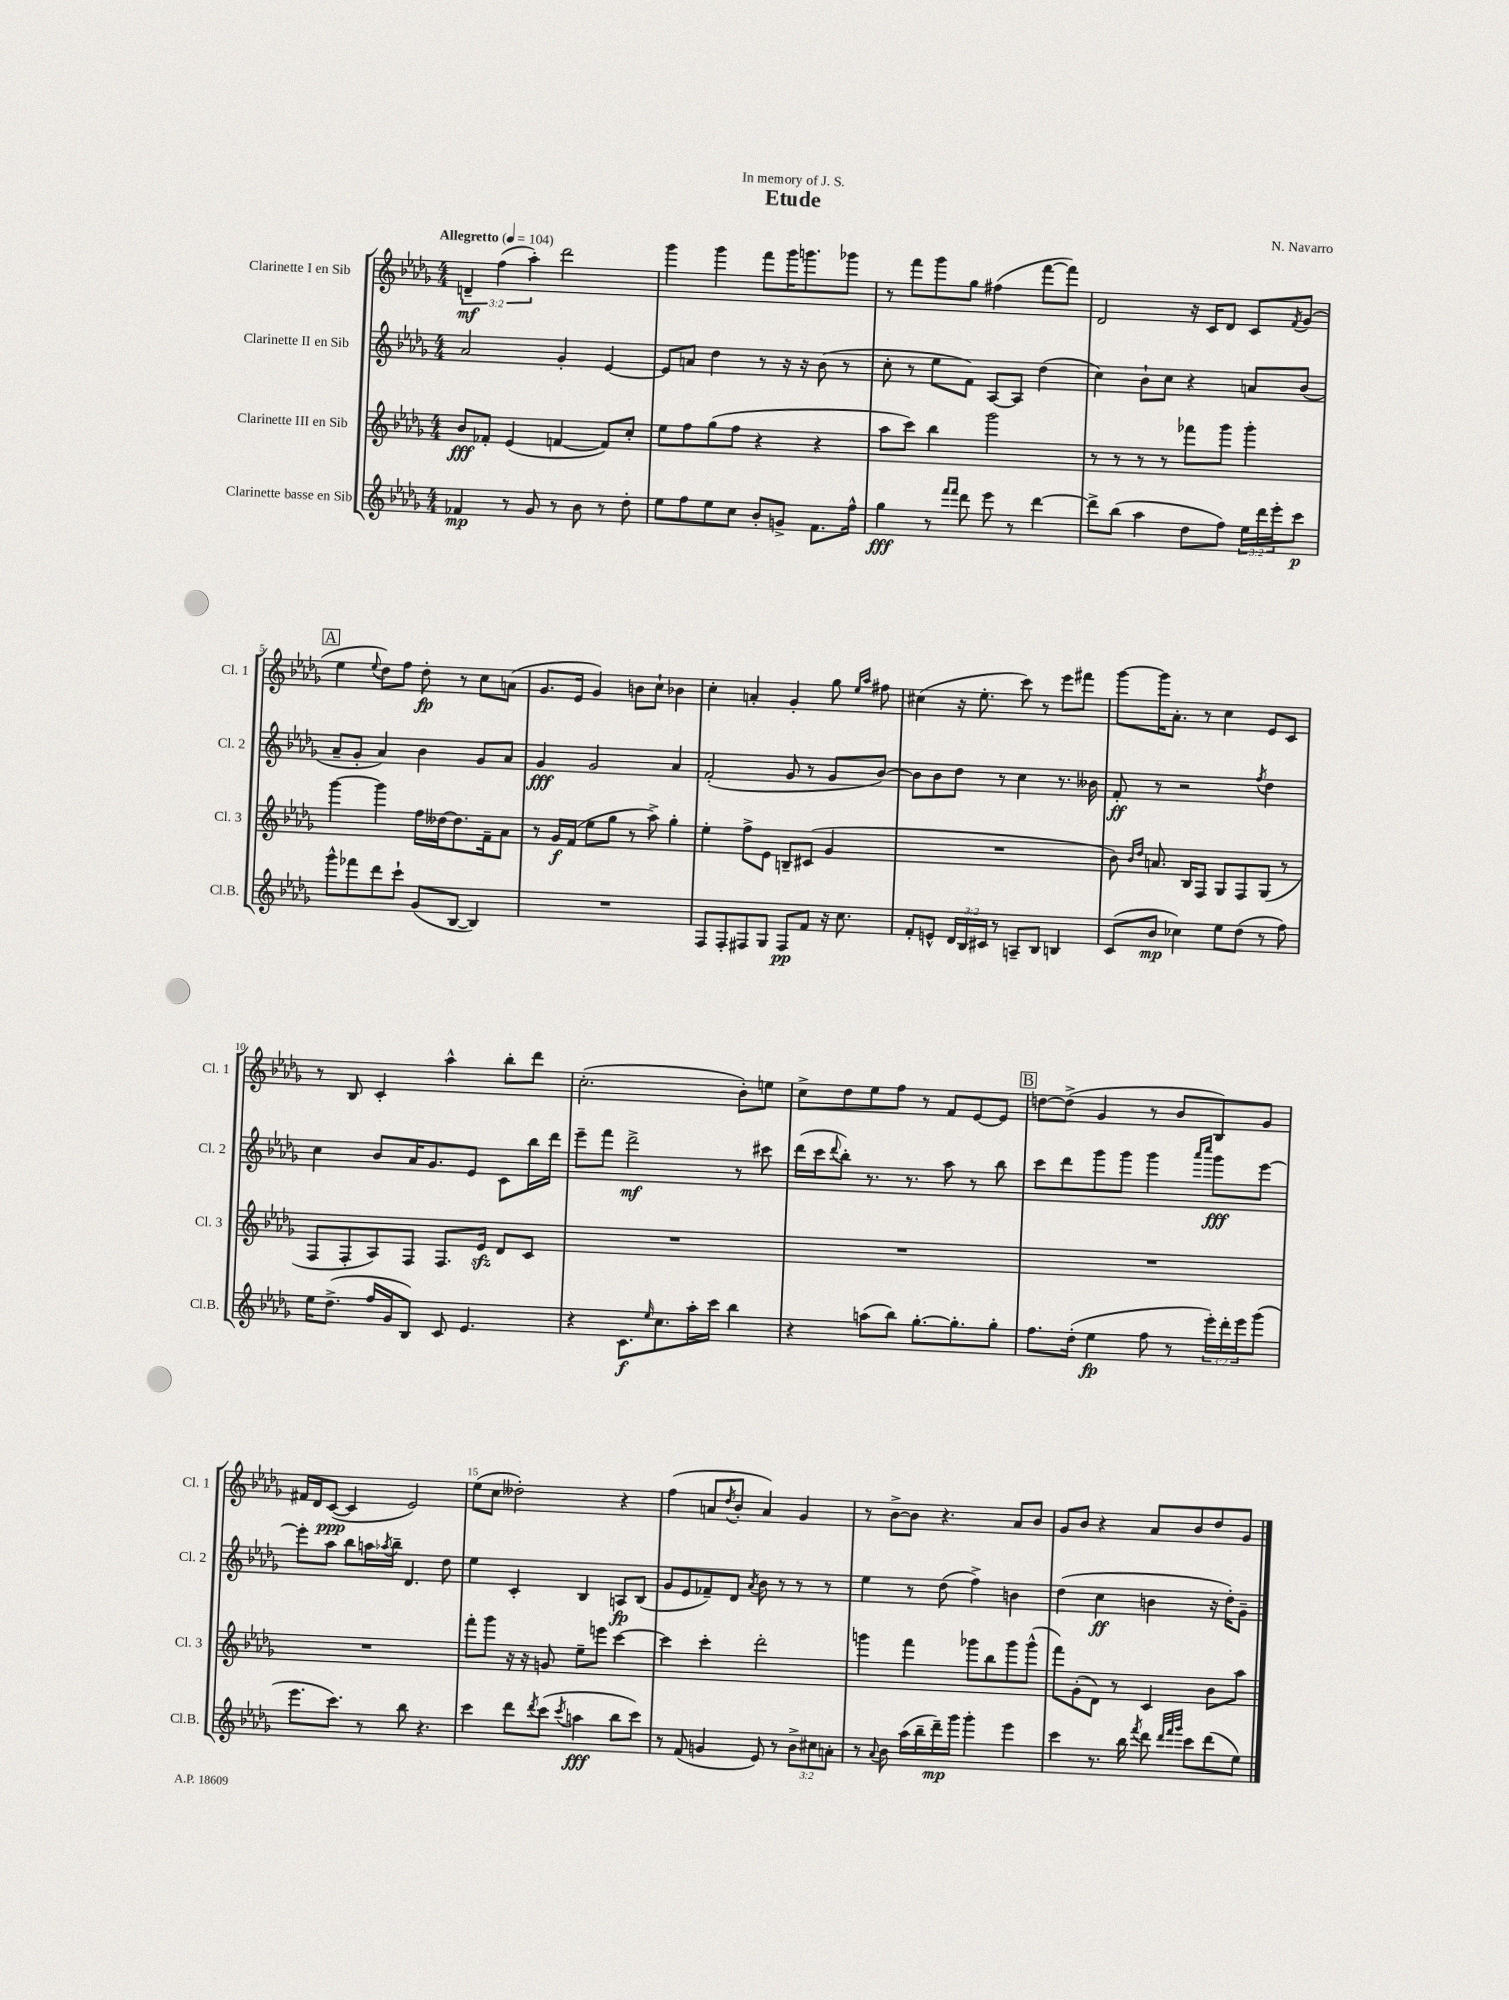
\header { title = "Etude" composer = "N. Navarro" dedication = "In memory of J. S." }
<<
\new StaffGroup <<
\new Staff = "s0" \with { instrumentName = "Clarinette I en Sib" shortInstrumentName = "Cl. 1" } {
    \clef treble \key des \major \numericTimeSignature \time 4/4 \override Staff.TupletNumber.text = #tuplet-number::calc-fraction-text \tempo "Allegretto" 4 = 104
    \tuplet 3/2 { d'4--\mf f''4( aes''4-.) } des'''2 |
    ges'''4 ges'''4 f'''8 ges'''16 g'''8. ges'''8 |
    r8 f'''8 ges'''8 ges''8 fis''4( f'''8~ f'''8) |
    des'2 r16 c'16 des'8 c'8 \acciaccatura { f'8 } ges'8( |
    \mark \markup { \box "A" } ees''4 \appoggiatura { ees''8 } des''8) f''8 des''8-.\fp r8 c''8 a'8( |
    ges'8. ees'16 ges'4) b'8 c''8-! bes'4 |
    c''4-. a'4-. ges'4-. ges''8 \grace { ees''16 aes''16 } fis''8 |
    cis''4( r16 ees''8.-. c'''8) r8 ees'''8 fis'''8 |
    ges'''8~ ges'''16 aes'8.-. r8 c''4 ees'8 c'8 |
    r8 bes8 c'4-. aes''4-^ bes''8-. des'''8 |
    c''2.-.( bes'8-.) e''8 |
    c''8-> des''8 ees''8 f''8 r8 f'8 ees'8~ ees'8 |
    \mark \markup { \box "B" } d''8~ d''8->( ges'4 r8 bes'8 bes8) ges'8 |
    fis'16 des'16 c'8~\ppp( c'4 ees'2) |
    ees''8( c''8 deses''2-.) r4 |
    f''4( a'8 \acciaccatura { des''8 } bes'8-. a'4) ges'4 |
    r8 bes'8~-> bes'8 r4. aes'8 bes'8 |
    ges'8 bes'8 r4 aes'8 bes'8 des''8 ges'8 \bar "|." |
}
\new Staff = "s1" \with { instrumentName = "Clarinette II en Sib" shortInstrumentName = "Cl. 2" } {
    \clef treble \key des \major \numericTimeSignature \time 4/4
    aes'2 ges'4-. ees'4~ |
    ees'8 a'8 des''4 r8 r16 r16 bes'8( r8 |
    c''8-. r8 ees''8 f'8) aes8~ aes8 des''4( |
    c''4) bes'8-! c''8 r4 a'8 bes'8( |
    \mark \markup { \box "A" } aes'8-- ges'8-. aes'4) bes'4 ges'8 aes'8 |
    ges'4\fff ges'2 aes'4 |
    f'2-.( ges'8 r8 ges'8 bes'8~) |
    bes'8 bes'8 des''8 r8 c''4 r8. beses'16 |
    f'8-.\ff r8 r2 \acciaccatura { f''8 } des''4 |
    c''4 bes'8 aes'16 ges'8. ees'8 c'8 bes''16 des'''16 |
    ees'''8-- f'''8 des'''2->\mf r8 cis'''8 |
    des'''16( c'''16 \appoggiatura { des'''8 } bes''8-.) r8. r8. aes''8 r8 bes''8 |
    \mark \markup { \box "B" } c'''8 des'''8 ges'''8 ges'''8 ges'''4 \grace { aes'''16 c''''16 } ges'''8\fff ees'''8~ |
    ees'''8-. aes''8 bes''8 a''16 \acciaccatura { aes''8 } bes''16-- des'4. des''8 |
    ees''4 c'4-. bes4 a8\fp bes8( |
    ges'8 ees'8 fes'8--) des'8 \acciaccatura { aes'8 } bes'8 r8 r8 r8 |
    ees''4 r8 des''8( f''4->) b'4 |
    des''4( c''4\ff b'4 r16 des''16-.) ges'8-- \bar "|." |
}
\new Staff = "s2" \with { instrumentName = "Clarinette III en Sib" shortInstrumentName = "Cl. 3" } {
    \clef treble \key des \major \numericTimeSignature \time 4/4
    bes'8\fff fes'8-. ees'4( f'4~ f'8) c''8-. |
    ees''8 f''8 ges''8( f''8 r4 r4 |
    aes''8 c'''8) bes''4 ges'''2 |
    r8 r8 r8 r8 fes'''8 ges'''8 ges'''4-. |
    \mark \markup { \box "A" } ges'''4~ ges'''4 f''16 deses''16~ deses''8. f'16-- aes'8 |
    r8 ges'16\f f'16( ees''8 ges''8 r8 aes''8->) ges''4-. |
    ees''4-. f''8-> ees'8 b8-- cis'8( ges'4 |
    R1 |
    bes'8) \grace { bes'16 des''16 } a'8. bes16 f8 ges8 f8 ges8( r8 |
    f8 f8-. aes8) f8 f8. ees'16\sfz des'8 c'8 |
    R1 |
    R1 |
    \mark \markup { \box "B" } R1 |
    R1 |
    f'''8-. ges'''8 r16 r16 g'8 ees''8-- e'''8 c'''4~ |
    c'''4 c'''4-. des'''2-. |
    g'''4 f'''4 ges'''8 bes''8 ges'''8 ges'''8-^( |
    f'''8) ges'8-.( des'8) r8 c'4 bes'8 aes''8 \bar "|." |
}
\new Staff = "s3" \with { instrumentName = "Clarinette basse en Sib" shortInstrumentName = "Cl.B." } {
    \clef treble \key des \major \numericTimeSignature \time 4/4 \override Staff.TupletNumber.text = #tuplet-number::calc-fraction-text
    fes'4\mp r8 ges'8 r8 bes'8 r8 des''8-. |
    ees''8 f''8 ees''8 c''8 bes'8-. g'8-> f'8. f''16-^ |
    ges''4\fff r8 \grace { f'''16 f'''16 } des'''8 ees'''8 r8 des'''4~ |
    des'''8-> bes''8( aes''4 des''8 f''8) \tuplet 3/2 { ees''16 des'''16 ees'''16-. } c'''8\p |
    \mark \markup { \box "A" } ges'''8-^ fes'''8 des'''8 c'''8-! ges'8( bes8~ bes4) |
    R1 |
    f8 f8-. fis8 ges8 fis8\pp f'8 r16 c''8. |
    f'8-. e'8-^ \tuplet 3/2 { des'16 bes16 cis'16 } r8 a8-- bes8 b4 |
    c'8( bes'8\mp ces''4) ees''8 des''8( r8 f''8) |
    ees''16 des''8.->( f''16 ges'16 bes8) c'8 ees'4. |
    r4 c'8.\f \grace { ees''16 } c''8. aes''16-. c'''16 bes''4 |
    r4 a''8( bes''8) ges''8.~-. ges''8.-. ges''8-. |
    \mark \markup { \box "B" } f''8. des''16-.( ees''4\fp f''8 r8 \tuplet 3/2 { ees'''16-.) des'''16-. ees'''16 } ges'''8( |
    ees'''8. c'''8.) r8 bes''8 r4. |
    c'''4 des'''8 \acciaccatura { des'''8 } c'''8( \acciaccatura { c'''8 } a''4\fff bes''8 c'''8) |
    r8 f'8( g'4 ees'8) r8 \tuplet 3/2 { bes'8-> cis''8 a'8-. } |
    r8 \appoggiatura { aes'8 } bes'8 aes''16( bes''16-- des'''16--\mp) ges'''16 ges'''4-. ees'''4 |
    c'''4 r8. bes''16 \acciaccatura { f'''8 } des'''8 \grace { des'''32 f'''32 ges'''32 } c'''8 des'''8( ees''8) \bar "|." |
}
>>
>>
\layout { \context { \Score \override BarNumber.break-visibility = ##(#f #t #t) barNumberVisibility = #(every-nth-bar-number-visible 5) } }
